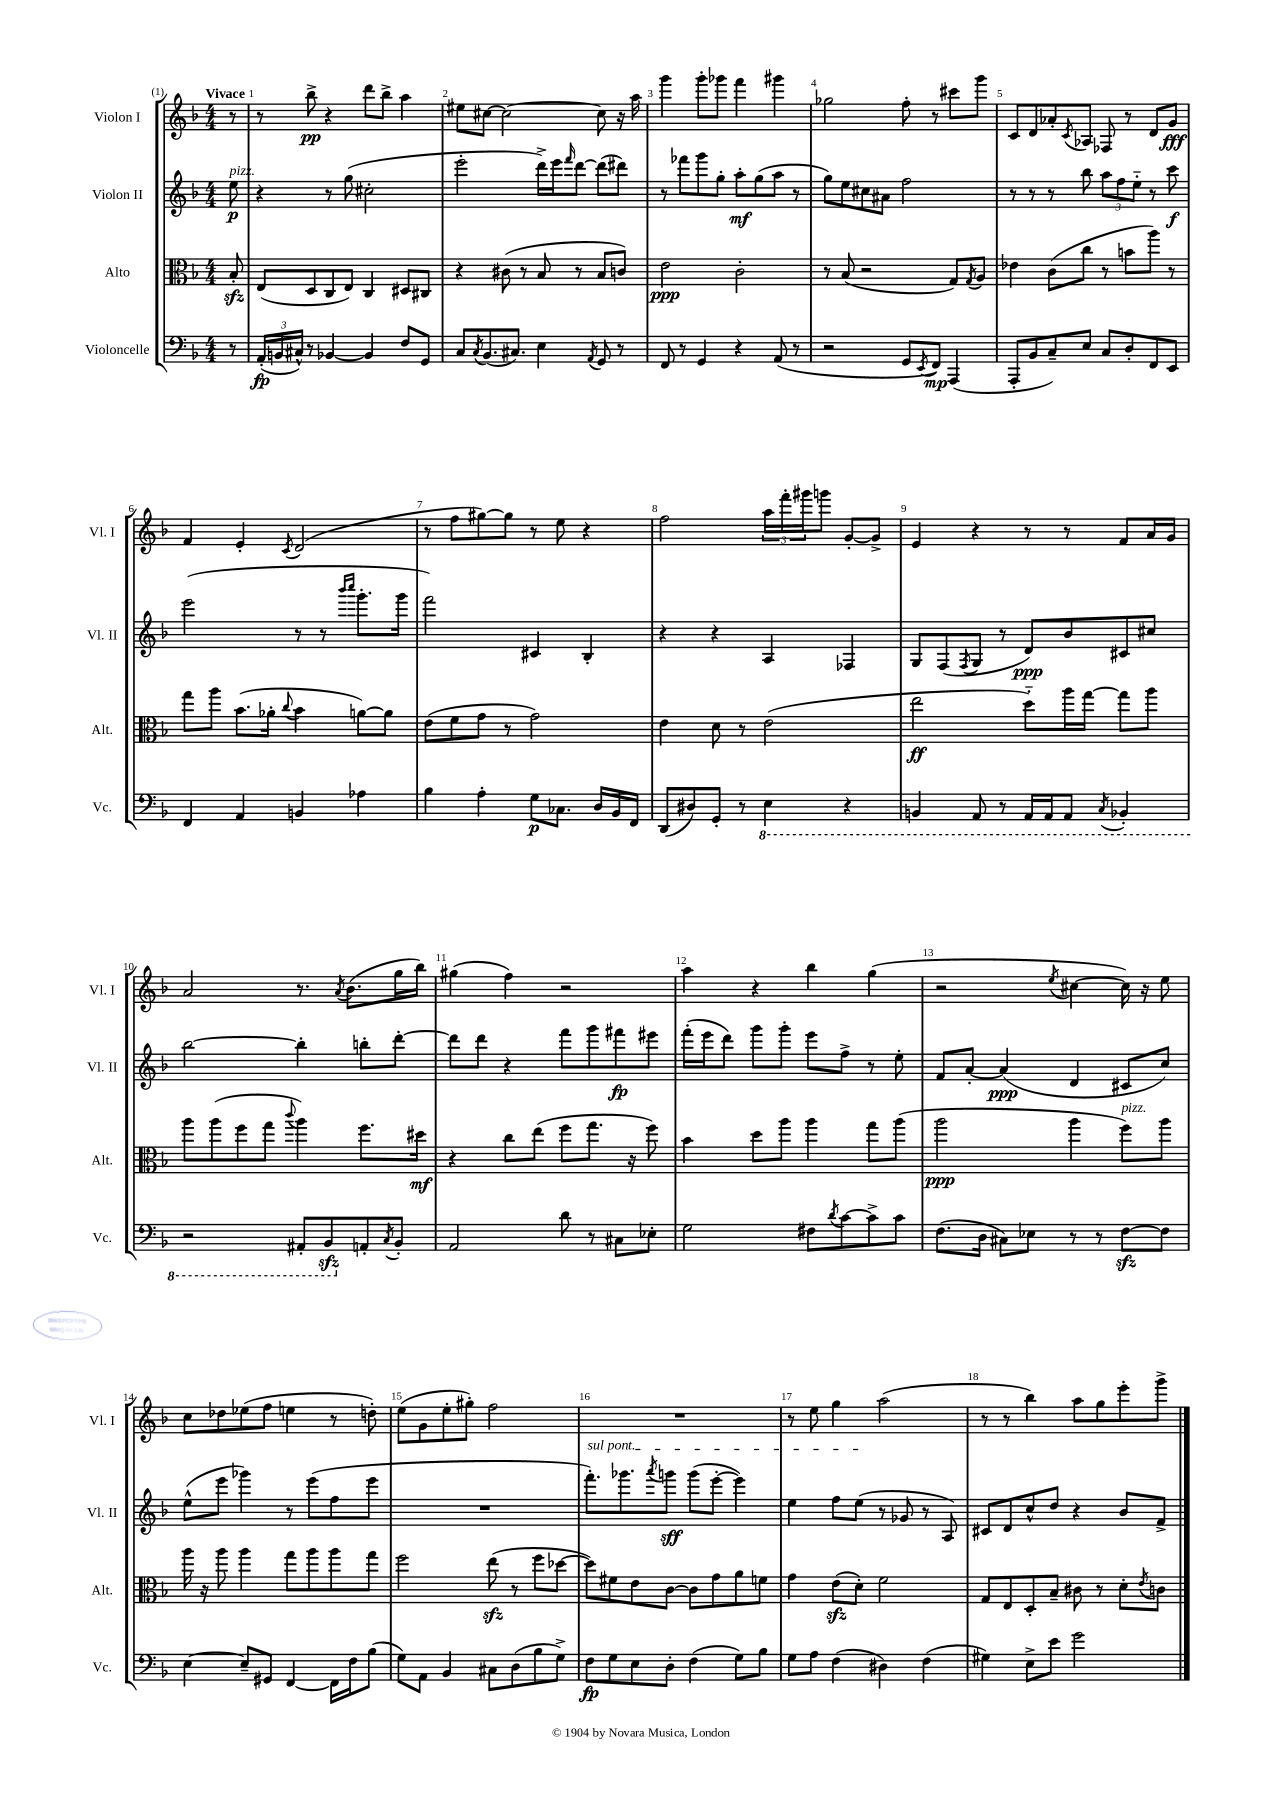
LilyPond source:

<<
\new StaffGroup <<
\new Staff = "s0" \with { instrumentName = "Violon I" shortInstrumentName = "Vl. I" } {
    \clef treble \key f \major \numericTimeSignature \time 4/4 \partial 8 \tempo "Vivace"
    r8 |
    r8 bes''8->\pp r4 d'''8 bes''8-> a''4 |
    eis''8 cis''8~ cis''2~ cis''8 r16 a''16 |
    g'''4 g'''8-. ges'''8 f'''4 gis'''4 |
    ges''2 f''8-. r8 cis'''8 g'''8 |
    c'8 d'8 aes'8-. \acciaccatura { c'8 } aes8 fes8 r8 d'8 g'8\fff |
    f'4 e'4-. \acciaccatura { c'8 } d'2( |
    r8 f''8 gis''8~) gis''8 r8 e''8 r4 |
    f''2 \tuplet 3/2 { a''16 f'''16-. gis'''16 } g'''8 g'8~-. g'8-> |
    e'4 r4 r8 r8 f'8 a'16 g'16 |
    a'2 r8. \acciaccatura { a'8 } bes'8.( g''16 bes''16) |
    gis''4( f''4) r2 |
    a''4 r4 bes''4 g''4( |
    r2 \acciaccatura { e''8 } cis''4~ cis''16) r16 e''8 |
    c''8 des''8 ees''8( f''8 e''4 r8 d''8-.) |
    e''8( g'8 e''8-. gis''8-.) f''2 |
    R1 |
    r8 e''8 g''4 a''2( |
    r8 r8 bes''4) a''8 g''8 e'''8-. g'''8-> \bar "|." |
}
\new Staff = "s1" \with { instrumentName = "Violon II" shortInstrumentName = "Vl. II" } {
    \clef treble \key f \major \numericTimeSignature \time 4/4 \partial 8
    e''8\p^\markup { \italic "pizz." } |
    r4 r8 g''8( cis''2-. |
    e'''2-. d'''16->) e'''16 \grace { f'''16 } d'''8~ d'''8( dis'''8) |
    r8 fes'''8 g'''8 g''8-. a''8-.\mf g''8( a''8 r8 |
    g''8) e''8 cis''8 ais'8 f''2 |
    r8 r8 r8 bes''8 \tuplet 3/2 { a''8 f''8 e''8-_ } r8 c'''8\f |
    e'''2( r8 r8 \grace { bes'''16 c''''16 } g'''8.-. g'''16 |
    f'''2) cis'4 bes4-. |
    r4 r4 a4 fes4 |
    g8 f8( \acciaccatura { f8 } g8 r8 d'8\ppp) bes'8 cis'8 cis''8 |
    bes''2~ bes''4-. b''8-. d'''8~-. |
    d'''8 d'''8 r4 f'''8 g'''8 fis'''8\fp eis'''8 |
    f'''16-.( e'''16 d'''8) g'''8 g'''8-. e'''8 f''8-> r8 e''8-. |
    f'8 a'8~-. a'4\ppp( d'4 cis'8 c''8) |
    e''8-^( e'''8 ges'''4) r8 e'''8( f''8 e'''8 |
    R1 |
    \once \override TextSpanner.bound-details.left.text = \markup { \italic "sul pont." } f'''8.-.\startTextSpan) ges'''8. \acciaccatura { a'''8 } g'''8\sff g'''8( e'''8~-. e'''4) |
    e''4 f''8 e''8\stopTextSpan( r8 ges'8 r8 a8) |
    cis'8 d'8 c''8-^ d''8 r4 bes'8 f'8-> \bar "|." |
}
\new Staff = "s2" \with { instrumentName = "Alto" shortInstrumentName = "Alt." } {
    \clef alto \key f \major \numericTimeSignature \time 4/4 \partial 8
    bes8-.\sfz |
    e8( d8 c8 e8) c4 dis8 cis8 |
    r4 cis'8( r8 bes8 r8 bes8 c'8) |
    e'2\ppp c'2-. |
    r8 bes8( r2 g8) \acciaccatura { g8 } a8 |
    ees'4 c'8( c''8 r8 b'8 a''8) r8 |
    g''8 a''8 bes'8.( aes'16-. \appoggiatura { c''8 } bes'4 a'8~) a'8 |
    e'8( f'8 g'8 r8 g'2) |
    e'4 d'8 r8 e'2( |
    e''2\ff d''8-_) a''16 g''16~ g''8 a''8 |
    a''8 a''8( f''8 g''8 \appoggiatura { c'''8 } a''4) f''8. dis''16\mf |
    r4 c''8 e''8( f''8 g''8. r16 f''8) |
    bes'4 d''8 a''8 a''4 g''8 a''8( |
    a''2\ppp a''4 f''8^\markup { \italic "pizz." }) a''8 |
    a''16 r16 a''8 a''4 g''8 a''8 a''8 g''8 |
    f''2 e''8\sfz( r8 f''8 des''8~ |
    des''8) fis'8 e'8 c'8~ c'8 g'8 a'8 f'8 |
    g'4 e'8\sfz( d'8-.) f'2 |
    g8 e8 d8-. bes8-- cis'8 r8 d'8-. \acciaccatura { e'8 } c'8 \bar "|." |
}
\new Staff = "s3" \with { instrumentName = "Violoncelle" shortInstrumentName = "Vc." } {
    \clef bass \key f \major \numericTimeSignature \time 4/4 \partial 8
    r8 |
    \tuplet 3/2 { a,16-.\fp( b,16 cis16-^) } r8 bes,4~ bes,4 f8 g,8 |
    c8 \acciaccatura { c8 } bes,8.( cis8.) e4 \acciaccatura { a,8 } g,8 r8 |
    f,8 r8 g,4 r4 a,8( r8 |
    r2 g,8 \acciaccatura { e,8 } f,8\mp) a,,4( |
    a,,8-. bes,8 c8--) e8 c8 d8-. f,8 e,8 |
    f,4 a,4 b,4 aes4 |
    bes4 a4-. g8\p ces8. d16 bes,16 f,16 |
    d,8( dis8) g,8-. r8 \ottava #-1 e,4 r4 |
    b,,4 a,,8 r8 a,,16 a,,16 a,,8 \acciaccatura { c,8 } bes,,4-. |
    r2 ais,,8-. bes,,8\sfz \ottava #0 a,!8-. \acciaccatura { c8 } bes,8-. |
    a,2 d'8 r8 cis8 ees8-. |
    g2 fis8 \acciaccatura { d'8 } c'8~ c'8-> c'8 |
    f8.( d16 cis8) ees8 r8 r8 f8~\sfz f8 |
    e4~ e8-- gis,8 f,4~ f,16 f16 bes8( |
    g8) a,8 bes,4 cis8 d8( bes8 g8->) |
    f8\fp g8 e8 d8-. f4( g8) bes8 |
    g8 a8 f4( dis4) f4( |
    gis4) e8-> e'8 g'2 \bar "|." |
}
>>
>>
\layout { \context { \Score \override BarNumber.break-visibility = ##(#f #t #t) barNumberVisibility = #all-bar-numbers-visible } }
